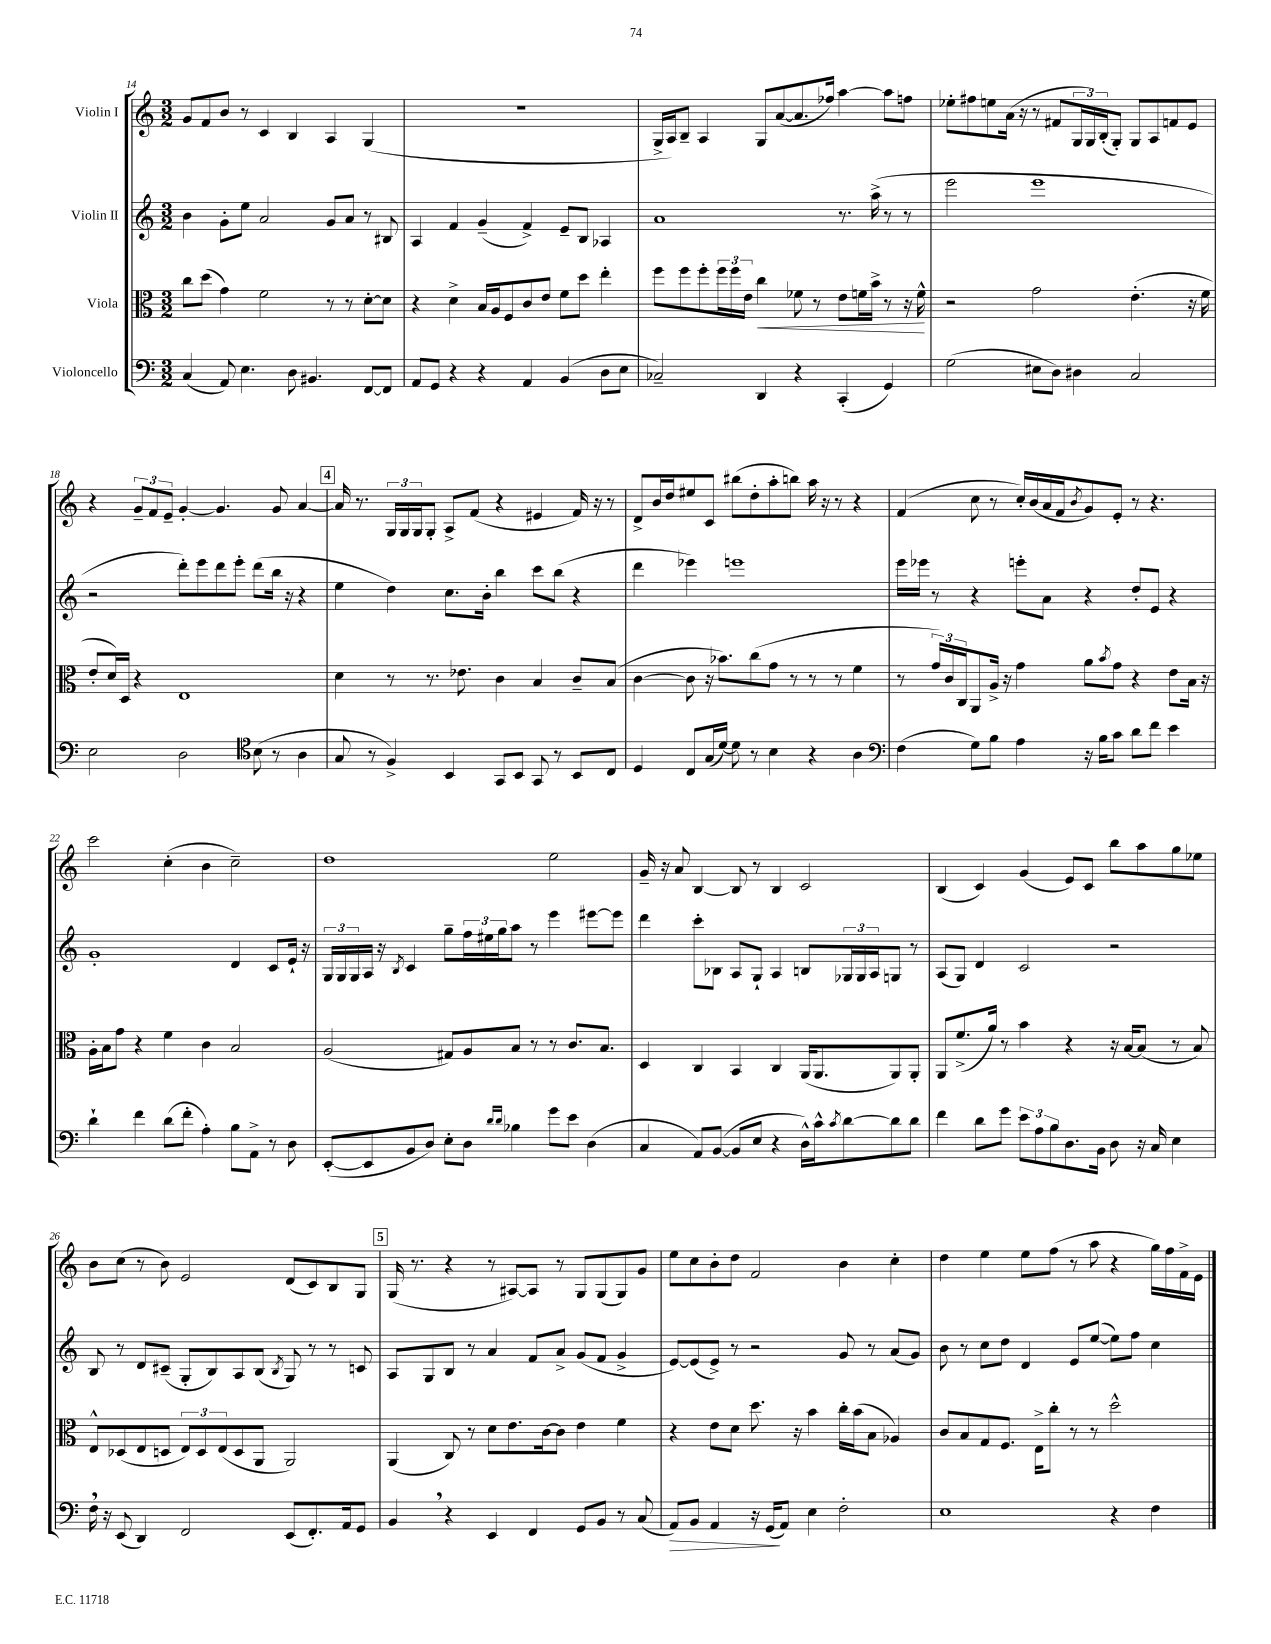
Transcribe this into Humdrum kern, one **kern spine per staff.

**kern	**dynam	**kern	**dynam	**kern	**kern
*part4	*part4	*part3	*part3	*part2	*part1
*staff4	*staff4	*staff3	*staff3	*staff2	*staff1
*I"Violoncello	*	*I"Viola	*	*I"Violin II	*I"Violin I
*clefF4	*	*clefC3	*	*clefG2	*clefG2
*k[]	*	*k[]	*	*k[]	*k[]
*M3/2	*	*M3/2	*	*M3/2	*M3/2
=14	=14	=14	=14	=14	=14
(4C/	.	8cc\L	.	4b\	8g/L
.	.	(8dd\J	.	.	8f/
8AA/)	.	4g\)	.	8g'\L	8b/J
4.E\	.	.	.	8ee\J	8r
.	.	2f\	.	2a/	4c/
8D\	.	.	.	.	4B/
4.BB#X/	.	.	.	.	.
.	.	8r	.	8g/L	4A/
.	.	8r	.	8a/J	.
[8FF/L	.	[8d'\L	.	8r	(4G/
8FF/J]	.	8d\J]	.	8B#X/	.
=15	=15	=15	=15	=15	=15
8AA/L	.	4r	.	4A/	1.r
8GG/J	.	.	.	.	.
4r	.	4d^\	.	4f/	.
4r	.	16B/LL	.	(4g~/	.
.	.	16A/J	.	.	.
.	.	8F/	.	.	.
4AA/	.	8c/	.	4f^/)	.
.	.	8e/J	.	.	.
(4BB/	.	8f\L	.	8e~/L	.
.	.	8dd\J	.	8B/J	.
8D\L	.	4ee'\	.	4A-X/	.
8E\J	.	.	.	.	.
=16	=16	=16	=16	=16	=16
2C-X~/)	.	8ff\L	.	1a	16G^/LL
.	.	.	.	.	16A/J)
.	.	8ff\	.	.	8B~/J
.	.	8ff'\	.	.	4A/
.	.	24ff\L	.	.	.
.	.	24ff\	.	.	.
.	.	24e\JJ	.	.	.
!	!	!	!LO:HP:b	!	!
4DD/	.	4cc\	<	.	8G/L
.	.	.	.	.	([8a/
4r	.	8f-X\	.	.	8.a/]
.	.	8r	.	.	.
.	.	.	.	.	16ff-X/Jk)
(4CC'/	.	8e\L	.	8.r	[4aa\
.	.	16fn\L	.	.	.
.	.	16b^\JJ	.	(16aa^\	.
4GG/)	.	8r	.	8r	8aa\L]
.	.	16r	.	8r	8ffn\J
.	.	16f^^\	.	.	.
.	.	.	[	.	.
=17	=17	=17	=17	=17	=17
(2G\	.	2r	.	2eee\	8ee-X'\L
.	.	.	.	.	8ff#X\
.	.	.	.	.	8een\
.	.	.	.	.	(16a\Jk
.	.	.	.	.	16r
8E#X\L	.	2g\	.	1eee	8r
8D\J)	.	.	.	.	8f#X/L
4D#X\	.	.	.	.	24G/L
.	.	.	.	.	24G/)
.	.	.	.	.	(24B'/J
.	.	.	.	.	8G'/J)
2C/	.	(4.e'\	.	.	8G/L
.	.	.	.	.	8A/
.	.	.	.	.	8fn/
.	.	16r	.	.	8e/J
.	.	16f\	.	.	.
!!LO:LB:g=z
=18	=18	=18	=18	=18	=18
2E\	.	8e'/L	.	2r	4r
.	.	16d/L)	.	.	.
.	.	16D/JJ	.	.	.
.	.	4r	.	.	12g~/L
.	.	.	.	.	12f/
.	.	.	.	.	12e~/J
2D\	.	1E	.	8ddd'\L)	[4g'/
.	.	.	.	8eee\	.
.	.	.	.	8ddd\	4.g/]
.	.	.	.	8eee'\J	.
*clefC4	*	*	*	*	*
(8B\	.	.	.	(8ddd\L	.
8r	.	.	.	16bb\Jk	8g/
.	.	.	.	16r	.
4A\	.	.	.	4r	[4a/
!!LO:REH:place=s1:t=4
=19	=19	=19	=19	=19	=19
8G/	.	4d\	.	4ee\	16a/]
.	.	.	.	.	8.r
8r	.	.	.	.	.
4F^/)	.	8r	.	4dd\)	24G/LL
.	.	.	.	.	24G/
.	.	.	.	.	24G/J
.	.	8.r	.	.	8G'/J
4BB/	.	.	.	8.cc\L	8A^/L
.	.	8.e-X\	.	.	.
.	.	.	.	.	(8f/J
.	.	.	.	16b'\Jk	.
8GG/L	.	4c\	.	4bb\	4r
8BB/J	.	.	.	.	.
8GG/	.	4B/	.	8ccc\L	4e#X/
8r	.	.	.	(8bb\J	.
8BB/L	.	8c~/L	.	4r	16f/)
.	.	.	.	.	16r
8C/J	.	(8B/J	.	.	8r
=20	=20	=20	=20	=20	=20
4D/	.	[4c\	.	4ddd\	8d^/L
.	.	.	.	.	16b/L
.	.	.	.	.	16dd/J
8C/L	.	8c\]	.	4eee-X\)	8ee#X/
(16G/L	.	16r	.	.	8c/J
[16d/JJ)	.	8.b-X\L)	.	.	.
8d\]	.	.	.	1eeen	(8bb#X\L
8r	.	(8cc\	.	.	8dd'\
4B\	.	8g\J	.	.	8aa'\
.	.	8r	.	.	8bbn\J)
4r	.	8r	.	.	16aa\
.	.	.	.	.	16r
.	.	8r	.	.	8r
4A\	.	4f\	.	.	4r
=21	=21	=21	=21	=21	=21
*clefF4	*	*	*	*	*
(4F\	.	8r	.	16eee\LL	(4f/
.	.	.	.	16eee-X\JJ	.
.	.	24g/LL)	.	8r	.
.	.	24c/	.	.	.
.	.	24C/J	.	.	.
8G\L)	.	8AA/	.	4r	8cc\
8B\J	.	16A^/Jk	.	.	8r
.	.	16r	.	.	.
4A\	.	4g\	.	8eeen'\L	16cc'/LL)
.	.	.	.	.	(16b/
.	.	.	.	8a\J	16a/
.	.	.	.	.	16f/J
.	.	.	.	.	8qb/
16r	.	8a\L	.	4r	8g/)
16B\KL	.	.	.	.	.
.	.	8qb/	.	.	.
8c\J	.	8g\J	.	.	8e'/J
8d\L	.	4r	.	8dd'/L	8r
8f\J	.	.	.	8e/J	4.r
4e\	.	8e\L	.	4r	.
.	.	16B\Jk	.	.	.
.	.	16r	.	.	.
!!LO:LB:g=z
=22	=22	=22	=22	=22	=22
4d`\	.	16A'\LL	.	1g'	2ccc\
.	.	16B\J	.	.	.
.	.	8g\J	.	.	.
4f\	.	4r	.	.	.
(8d\L	.	4f\	.	.	(4cc'\
8f'\J	.	.	.	.	.
4A'\)	.	4c\	.	.	4b\
8B\L	.	2B/	.	4d/	2cc~\)
8AA^\J	.	.	.	.	.
8r	.	.	.	8c/L	.
8D\	.	.	.	16e`/Jk	.
.	.	.	.	16r	.
=23	=23	=23	=23	=23	=23
([8EE'/L	.	(2A/	.	24G/LL	1dd
.	.	.	.	24G/	.
.	.	.	.	24G/	.
8EE/]	.	.	.	16A/JJ	.
.	.	.	.	16r	.
.	.	.	.	8qB/	.
8BB/	.	.	.	4c/	.
8D/J)	.	.	.	.	.
8E'\L	.	8G#X/L)	.	8gg~\L	.
8D\J	.	8A/	.	24ff\L	.
.	.	.	.	24ee#X\	.
.	.	.	.	24gg\J	.
16qqd/LL	.	.	.	.	.
16qqd/JJ	.	.	.	.	.
4B-X\	.	8B/J	.	8aa\J	.
.	.	8r	.	8r	.
8g\L	.	8r	.	4eee\	2ee\
8e\J	.	8.c/L	.	.	.
(4D\	.	.	.	[8eee#X\L	.
.	.	8.B/J	.	.	.
.	.	.	.	8eee#\J]	.
=24	=24	=24	=24	=24	=24
4C/	.	4D/	.	4ddd\	16g~/
.	.	.	.	.	16r
.	.	.	.	.	8a/
8AA/L)	.	4C/	.	8ccc'\L	[4B/
([8BB/J	.	.	.	8B-X\J	.
8BB/L]	.	4BB/	.	8A/L	8B/]
8E/J	.	.	.	8G`/J	8r
4r	.	4C/	.	4A/	4B/
16D^^\LL)	.	(16AA/KL	.	8Bn/L	2c/
16c^^\J	.	8.AA/	.	.	.
8qc/	.	.	.	.	.
[8d\	.	.	.	24G-X/L	.
.	.	.	.	24G-/	.
.	.	.	.	24A/J	.
8d\]	.	8AA/)	.	8Gn/J	.
8d\J	.	8AA'/J	.	8r	.
=25	=25	=25	=25	=25	=25
4f\	.	8AA/L	.	(8A/L	(4B/
.	.	(8.f^/	.	8G/J)	.
8d\L	.	.	.	4d/	4c/)
.	.	16a/Jk)	.	.	.
8g\J	.	8r	.	.	.
12e\L	.	4b\	.	2c/	(4g/
12A\	.	.	.	.	.
12B\	.	.	.	.	.
8.D\	.	4r	.	.	8e/L)
.	.	.	.	.	8c/J
16BB\Jk	.	.	.	.	.
8D\	.	16r	.	2r	8bb\L
.	.	[16B/KL	.	.	.
16r	.	(8B/J]	.	.	8aa\
16C/	.	.	.	.	.
4E\	.	8r	.	.	8gg\
.	.	8B/)	.	.	8ee-X\J
!!LO:LB:g=z
=26	=26	=26	=26	=26	=26
16F,\	.	8E^^/L	.	8B/	8b\L
16r	.	.	.	.	.
(8EE/	.	(8D-X/	.	8r	(8cc\J
4DD/)	.	8E/	.	8d/L	8r
.	.	8Dn/J	.	(8c#X~/J	8b\)
2FF/	.	12E/L)	.	8G'/L	2e/
.	.	12D/	.	.	.
.	.	.	.	8B/)	.
.	.	(12E/	.	.	.
.	.	8D/	.	8A/	.
.	.	8AA/J	.	(8B/J	.
.	.	.	.	8qB/	.
(8EE/L	.	2AA/)	.	8G/)	(8d/L
8.FF'/)	.	.	.	8r	8c/)
.	.	.	.	8r	8B/
16AA/k	.	.	.	.	.
8GG/J	.	.	.	8cn/	8G/J
!!LO:REH:place=s1:t=5
=27	=27	=27	=27	=27	=27
4BB,/	.	(4AA/	.	8A/L	(16G/
.	.	.	.	.	8.r
.	.	.	.	8G/	.
4r	.	8C/)	.	8B/J	4r
.	.	8r	.	8r	.
4EE/	.	8d\L	.	4a/	8r
.	.	8.e\	.	.	[8A#X/L)
4FF/	.	.	.	8f/L	8A#/J]
.	.	[16c\k	.	.	.
.	.	8c\J]	.	8a^/J	8r
8GG/L	.	4e\	.	(8g/L	8G/L
8BB/J	.	.	.	8f/J	(8G/
8r	.	4f\	.	4g^/	8G/)
(8C/	.	.	.	.	8g/J
=28	=28	=28	=28	=28	=28
!	!LO:HP:b	!	!	!	!
8AA/L)	>	4r	.	[8e/L)	8ee\L
8BB/J	.	.	.	(8e/]	8cc\
4AA/	.	8e\L	.	8e^/J)	8b'\
.	.	8d\J	.	8r	8dd\J
16r	.	8.dd\	.	2r	2f/
(16GG/KL	.	.	.	.	.
8AA/J)	]	.	.	.	.
.	.	16r	.	.	.
4E\	.	4b\	.	.	.
2F'\	.	16cc'\LL	.	8g/	4b\
.	.	(16b\J	.	.	.
.	.	8B\J	.	8r	.
.	.	4A-X/)	.	(8a/L	4cc'\
.	.	.	.	8g/J)	.
=29	=29	=29	=29	=29	=29
1E	.	8c/L	.	8b\	4dd\
.	.	8B/	.	8r	.
.	.	8G/	.	8cc\L	4ee\
.	.	8.F/J	.	8dd\J	.
.	.	.	.	4d/	8ee\L
.	.	16E^\KL	.	.	.
.	.	8cc'\J	.	.	(8ff\J
.	.	8r	.	8e/L	8r
.	.	8r	.	([8ee/J	8aa\
4r	.	2dd^^\	.	8ee\L])	4r
.	.	.	.	8ff\J	.
4F\	.	.	.	4cc\	16gg\LL)
.	.	.	.	.	16ff\
.	.	.	.	.	16f^\
.	.	.	.	.	16e\JJ
==	==	==	==	==	==
*-	*-	*-	*-	*-	*-
